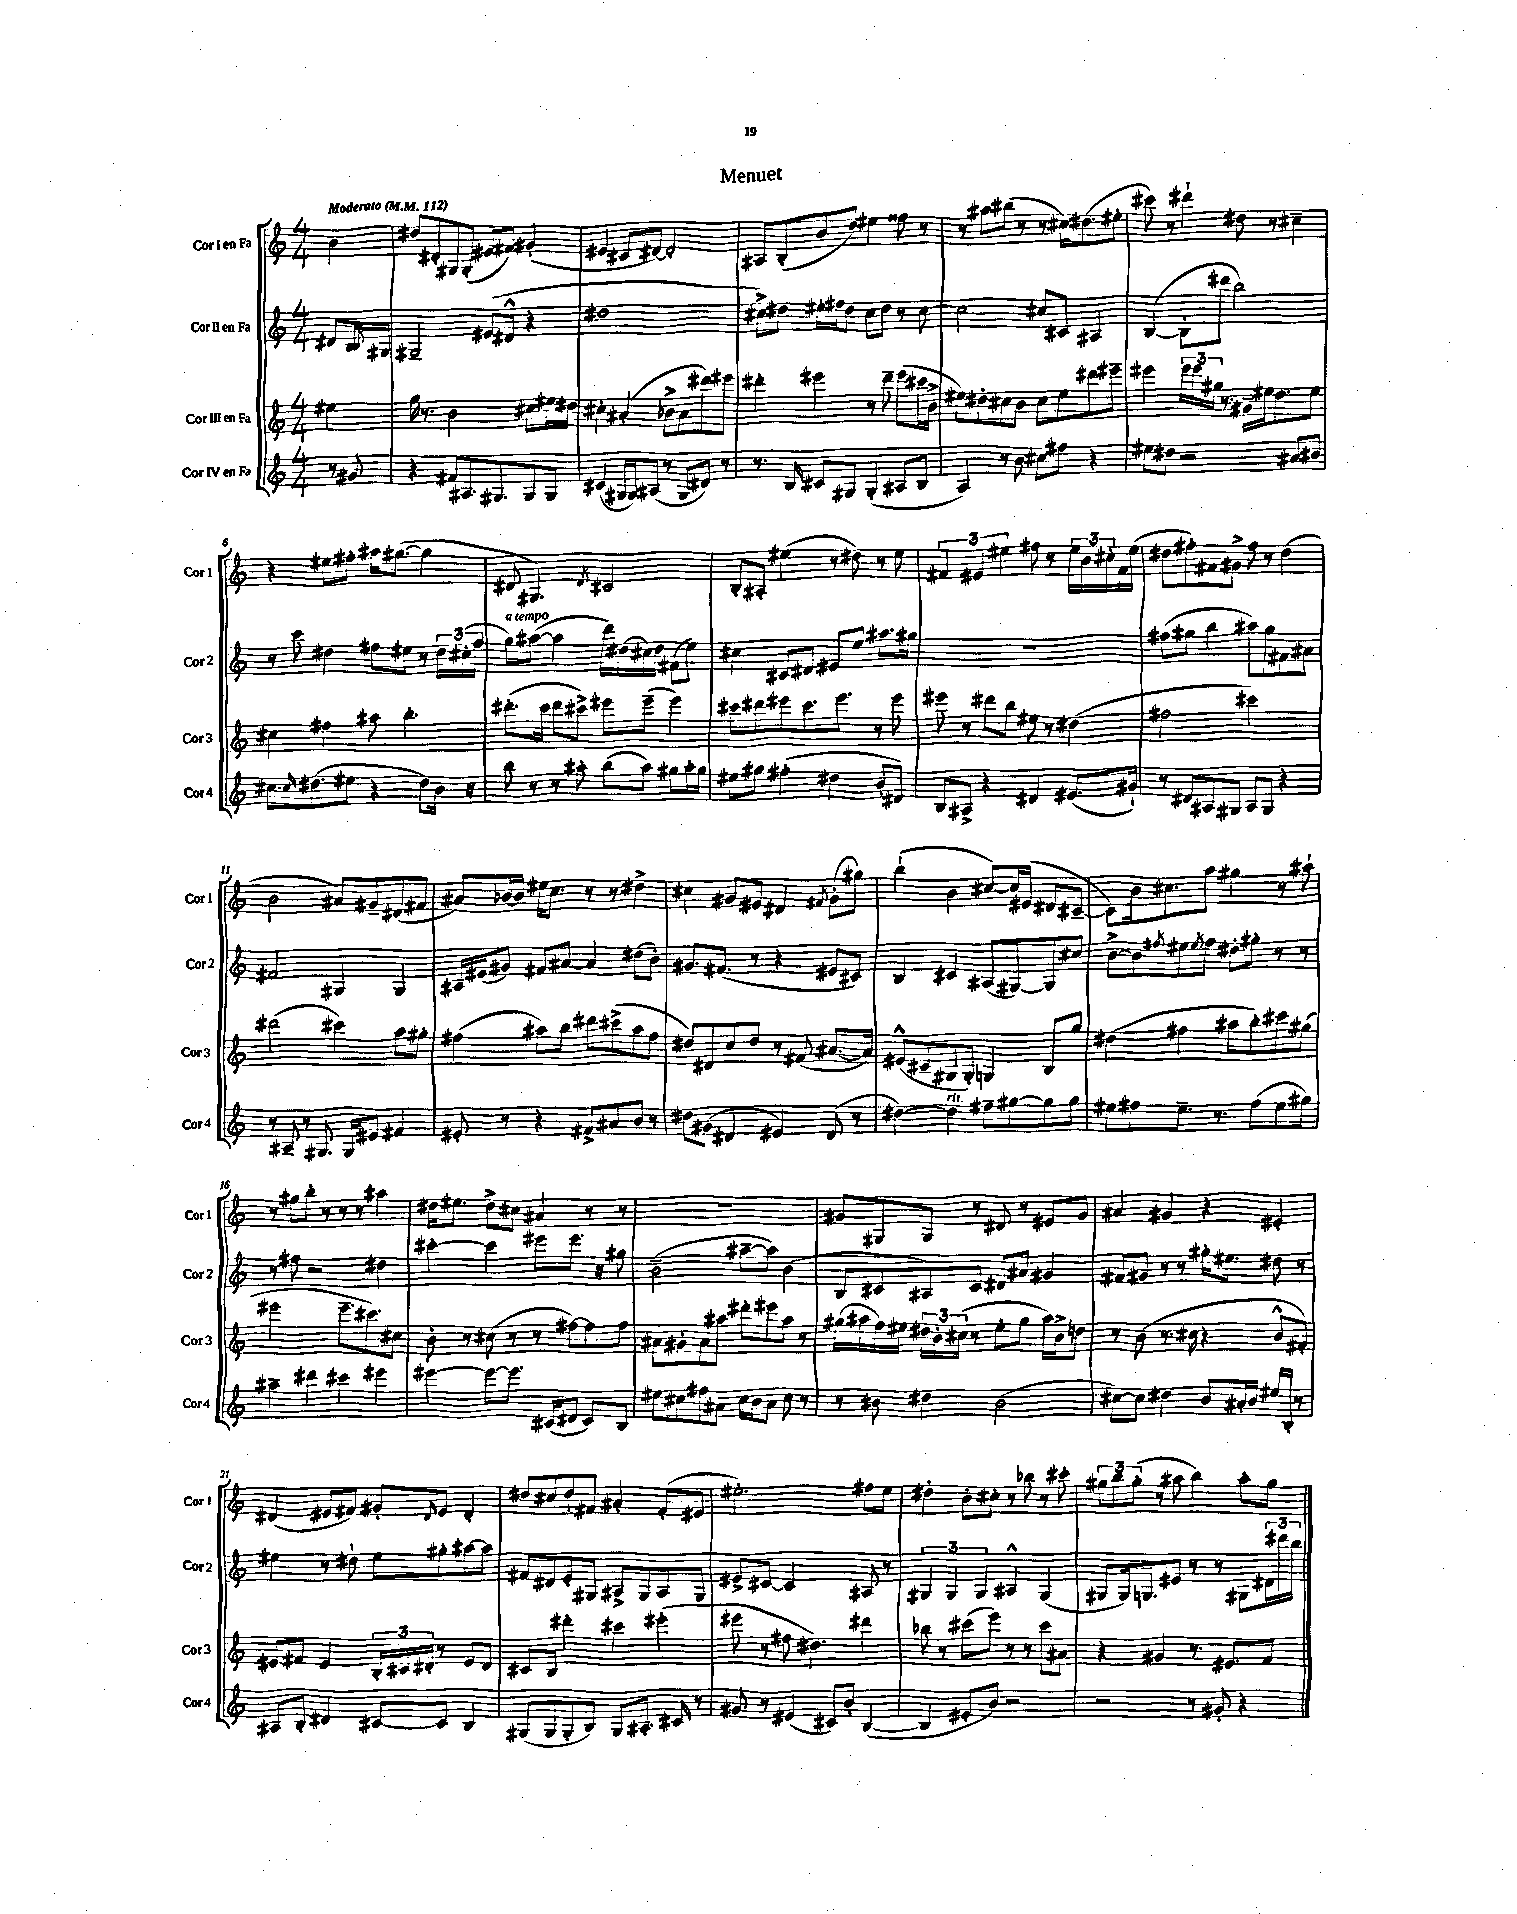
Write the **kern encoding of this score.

**kern	**kern	**kern	**kern
*staff4	*staff3	*staff2	*staff1
*clefG2	*clefG2	*clefG2	*clefG2
*k[]	*k[]	*k[]	*k[]
*M4/4	*M4/4	*M4/4	*M4/4
*MM112	*MM112	*MM112	*MM112
8r	4ee#	8d#	4b
8g#	.	16B	.
.	.	8qB	.
.	.	16G#	.
=	=	=	=
4r	16gg	2G#~	8dd#
.	8.r	.	.
.	.	.	8d#'
8f#	2b	.	8G#
8.A#	.	.	(8G#'
.	.	(8e#	8e#
8.G#	.	.	.
.	.	8d#^^	8f#)
8G#	8cc#	4r	(4g#'
8G#	16ee#	.	.
.	16dd#	.	.
=	=	=	=
(4c#	4cc#'	1dd#	4e#
16G#	(4a#'	.	8c#
16G#)	.	.	.
(8A#	.	.	[8d#)
8r	8b-^	.	2d#']
8G#	8a#	.	.
8d#)	8ddd#)	.	.
8r	8eee#	.	.
=	=	=	=
8.r	4ddd#'	8cc#^)	8A#
.	.	8dd#	(8B'
16B	.	.	.
8c#	4eee#	16ee#'	8b
.	.	16ff#	.
8G#	.	8dd#	8dd)
(4G#'	8r	8cc#	4ee#
.	8ddd#~	8dd#	.
8A#	(8eee#	8r	8ff##
8B	16ccc#	[8cc#	8r
.	16b^	.	.
=	=	=	=
4A)	8ee#)	2cc#]	8r
.	8dd#'	.	8aa#
8r	8cc#	.	(8bb#
8b	8b	.	8r
8cc#	8cc#	8cc#	8r
8ff#	8ee#	8c#	16cc#)
.	.	.	(8.dd#
4r	8ddd#	4A#	.
.	8eee#~	.	8ee#'
=	=	=	=
8ee#	4eee#	([4B	8ccc#)
8dd#	.	.	8r
2r	24eee#	8B']	4ddd#`
.	24eee#	.	.
.	24gg#	.	.
.	8.r	8ddd#	.
.	.	2bb)	8dd#
.	16g#~	.	.
.	16ee#	.	8r
.	8.dd	.	.
8a#	.	.	4cc#~
8b#	8ee#	.	.
=	=	=	=
8.cc#	4cc#	8r	4r
.	.	8ccc	.
16qqcc#	.	.	.
(8.dd#	.	.	.
.	4ff#	4dd#	8ee#
8ee#	.	.	8ff#'
4r	8aa#	8ff#	16aa#
.	.	.	([8.gg#
.	4.bb'	8ee#	.
8dd#)	.	8r	4gg#]
16b	.	24dd#	.
.	.	(24cc#'	.
16r	.	.	.
.	.	24ff#	.
=	=	=	=
8bb	(8.ddd#'	8gg)	8d#
8r	.	([8aa#	4.G#)
.	16ccc	.	.
8r	8ddd#	4aa#]	.
8aa#'	8ccc#^)	.	.
.	.	.	8qd#
(8bb	8eee#	16ddd)	2c#
.	.	(16dd#	.
8aa#)	(8eee#~	16cc#)	.
.	.	16dd#	.
8gg#	4eee#)	(8f#	.
16aa#'	.	8ee)	.
16gg#	.	.	.
=	=	=	=
8ee#	8ccc#	4cc#	8B'
8gg#	8ddd#	.	8A#'
(4ff#'	8eee#	8c#	(4ee#
.	8.ccc#	8d#	.
4dd#	.	8e#	8r
.	8.eee#	.	.
.	.	8ee	8dd#)
8b'	8r	8.aa#	8r
8d#)	8eee#	.	8ee#
.	.	16gg#	.
=	=	=	=
8B	8eee#	1r	6f#
8A#^	8r	.	.
.	.	.	6e#
4r	8ddd#	.	.
.	.	.	6ee#
.	8bb	.	.
4d#	8ee#	.	8ff#
.	8r	.	8r
(8.e#	(4dd#	.	24ee#
.	.	.	24b
.	.	.	24cc#'
.	.	.	16f#
16g#`)	.	.	(16ee#
=	=	=	=
8r	2ff#	(8ff#	8dd#
8d#	.	8gg#	8ff#')
8A#	.	4bb	8f#
8G#	.	.	8g#^
8A#	2ccc#)	8aa#)	8ff#
8G#	.	8gg#	8r
4r	.	8f#	(4dd#
.	.	8a#	.
=	=	=	=
8r	(2ddd#	2f#	2b
8A#~	.	.	.
8r	.	.	.
8.G#	.	.	.
.	4ccc#)	4G#	8a#)
16G#	.	.	.
8e#	.	.	8g#~
4f#	8aa	4G#	(8d#
.	8gg#'	.	8f#
=	=	=	=
8e#'	(4ff#	16A#	8a#)
.	.	(16e#	.
8r	.	8g#)	[16b-
.	.	.	16b-]
4r	8aa#)	8f#	16ee#
.	.	.	8.cc
.	8bb	[8a#	.
8f#^	8ddd#	4a#]	8r
8a#	(8ccc#^	.	8r
8b	8aa#	(8dd#	4dd#^
8r	8ff#	8b')	.
=	=	=	=
8dd#	8dd#)	8.g#	4cc#
(8g#	8d#	.	.
.	.	(8.f#	.
4d#	8cc	.	8g#
.	8dd#	8r	8e#
4e#)	8r	4r	4d#
.	(8f#	.	.
.	.	.	8qf#
(8d#	[8.a#	8e#	(8g#'
8r	.	8c#)	8gg#)
.	16a#])	.	.
=	=	=	=
[4dd#)	(8e#^^	4B	(4bb`
.	8c#~	.	.
4dd#]	8G#	4c#	4b
.	8G#')	.	.
8ff#~	4G	(8A#	[8cc#)
[8gg#	.	[8G#)	16cc#]
.	.	.	(16e#
8gg#]	8B	8G#]	8d#
8gg#	8gg	8cc#	[8c#~
=	=	=	=
8ee#	(4dd#	[8b^	8c#])
8ff#	.	8b]	16b
.	.	.	8.cc#
.	.	8qff#	.
8.ee#~	4ff#	8ee#	.
.	.	8qee#	.
.	.	8ff#	8aa
8.r	.	.	.
.	8aa#	8dd#'	4gg#
(8ff#	8bb')	8gg#'	.
8ee#	8ccc#	8r	8r
8gg#)	(8gg#	8r	8aa#`
=	=	=	=
4aa#~	2eee#	8r	8r
.	.	8ff#	8gg#
4ddd#	.	2r	8bb'
.	.	.	8r
4ccc#	8.eee#~	.	8r
.	.	.	8r
.	8.ccc#)	.	.
4eee#	.	4dd#	4aa#
.	8cc#	.	.
=	=	=	=
[4eee#	8b'	[4ccc#'	16dd#
.	.	.	8.ee#
.	8r	.	.
8eee#_	(8cc#	4ccc#]	8dd#^
8.eee#]	8r	.	8cc#
.	8r	8eee#	4a#
(16c#	.	.	.
8d#	[8ff#)	8.eee#	.
8c#)	8ff#]	.	8r
.	.	16r	.
8B	8ff#	8gg#	8r
=	=	=	=
8ee#	8a#	(2b~	1r
8cc#	8g#'	.	.
8ff#	8a#	.	.
8a#	8aa#	.	.
16cc#	8ddd#'	[8aa#~	.
16b	.	.	.
8a#	8eee#	8aa#])	.
8cc#	8aa#	(4b	.
8r	8r	.	.
=	=	=	=
8r	(16gg#	8B	8g#
.	16aa#	.	.
8b#	16ff)	8c#	8G#
.	16ee#	.	.
4dd#	24dd#	8A#)	8G#
.	24b'	.	.
.	(24cc#	.	.
.	8r	8c#	8r
(2b#	8ee#'	8d#	8d#
.	8gg#	8a#	8r
.	16aa#)	4g#	8e#
.	16b^	.	.
.	8dd	.	8g#
=	=	=	=
[8cc#)	8r	8f#	4a#
8cc#]	(8b	8g#	.
4dd#	8.r	8r	4g#
.	.	8r	.
.	16cc#	.	.
8b	4r	16gg#'	4r
.	.	8.ee#	.
16a#'	.	.	.
16b	.	.	.
16ee#	8b^^	8dd#	4e#'
16B'	.	.	.
8r	8f#')	8r	.
=	=	=	=
8A#	8e#	4ee#	(4d#
8B'	8f#	.	.
4d#	4e#	8r	8e#
.	.	8dd#`	8f#)
[8c#	24B'	8ee#	8g#'
.	24c#	.	.
.	24d#'	.	.
.	.	.	16qqd#
8c#]	8r	8gg#'	8e#
4B	8e#	[8aa#	4d#'
.	8d#	8aa#]	.
=	=	=	=
(8G#	8c#	8f#	8dd#
8G#	8B	8d#	8cc#
8G#'	4ddd#'	8e'	8dd#`
8B)	.	8G#	8f#
8G#	4ccc#	8A#^	4a#'
8.A#'	.	8G#	.
.	(4eee#'	8A#	(8f#'
16c#	.	.	.
8r	.	8G#	8e#
=	=	=	=
8g#	8eee#	8e#^	2.ee#')
8r	8r	[8c#	.
(4e#	8ff#	2c#]	.
.	4.dd#)	.	.
8c#)	.	.	.
8b'	.	.	.
([4B	4ddd#	8A#	8ff#
.	.	8r	8ee#
=	=	=	=
4B]	8bb-	6G#	4dd#'
.	8r	.	.
.	.	6G#	.
8e#'	(8ccc#	.	8b'
.	.	6G#	.
8b)	8eee)	.	8cc#'
2r	8r	4A#^^	8r
.	8r	.	8bb-
.	8ccc#	(4G#	8r
.	8a#	.	8ccc#'
=	=	=	=
2r	4r	8G#	12gg#
.	.	.	12bb
.	.	16G#)	.
.	.	.	(12gg#'
.	.	8.G	.
.	4g#	.	8r
.	.	8e#	8aa#
8r	8.r	8r	4bb)
8g#'	.	8r	.
.	8.e#	.	.
4r	.	8G#	8aa#'
.	8f	24d#	8gg#
.	.	24ddd#	.
.	.	24bb	.
==	==	==	==
*-	*-	*-	*-
